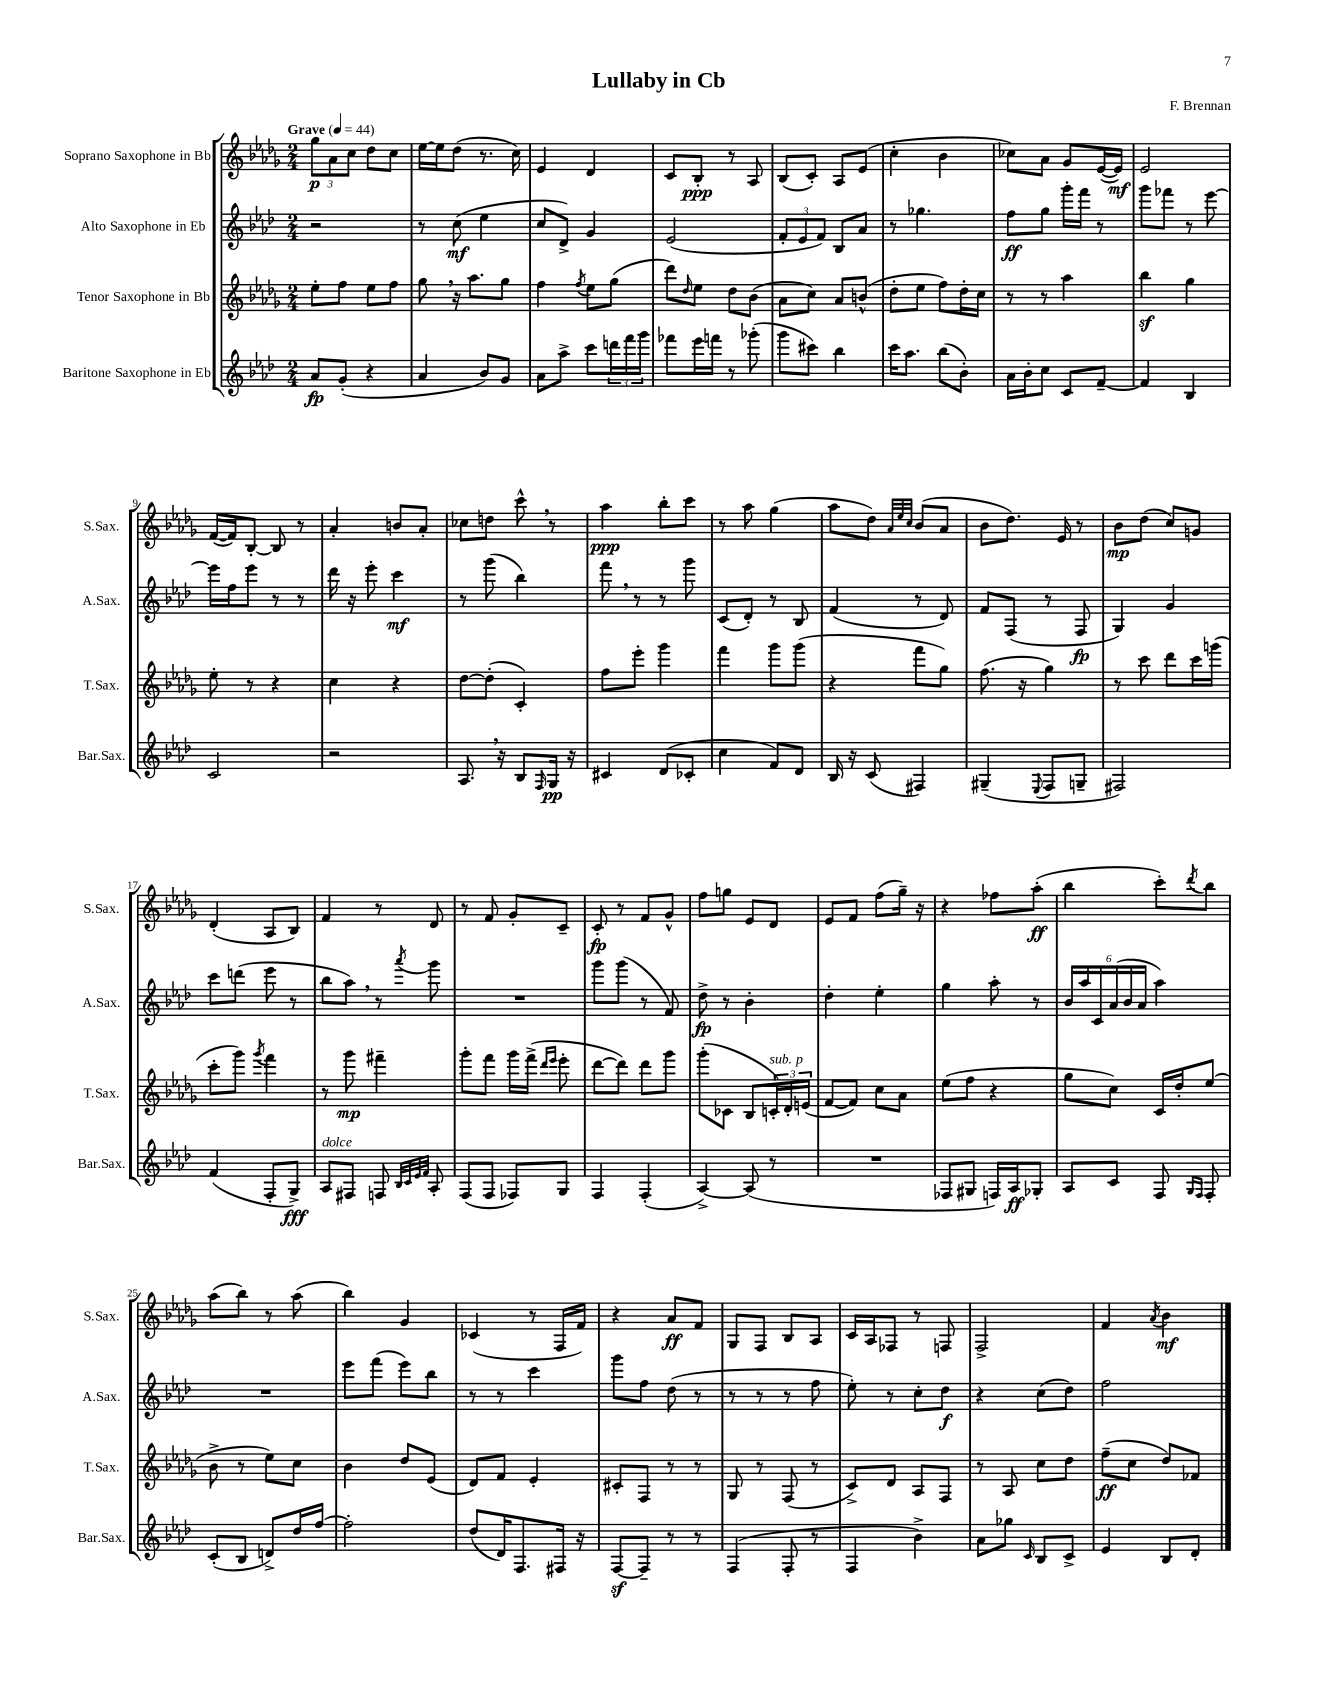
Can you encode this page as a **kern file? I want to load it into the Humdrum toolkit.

**kern	**kern	**kern	**kern
*staff4	*staff3	*staff2	*staff1
*clefG2	*clefG2	*clefG2	*clefG2
*k[b-e-a-d-]	*k[b-e-a-d-g-]	*k[b-e-a-d-]	*k[b-e-a-d-g-]
*M2/4	*M2/4	*M2/4	*M2/4
*MM44	*MM44	*MM44	*MM44
8a-	8ee-'	2r	12gg-
.	.	.	12a-
(8g'	8ff	.	.
.	.	.	12cc
4r	8ee-	.	8dd-
.	8ff	.	8cc
=	=	=	=
4a-	8gg-	8r	[16ee-
.	.	.	16ee-]
.	16r	(8cc	(8dd-
.	8.aa-	.	.
8b-)	.	4ee-	8.r
8g	8gg-	.	.
.	.	.	16cc)
=	=	=	=
8a-	4ff	8cc	4e-
8aa-^	.	8d-^)	.
.	8qff	.	.
8ccc	8ee-	4g	4d-
24ddd	(8gg-	.	.
24fff	.	.	.
24ggg	.	.	.
=	=	=	=
8fff-	8ddd-)	(2e-	8c
.	16qqdd-	.	.
16eee-	8ee-	.	8B-'
16fff	.	.	.
8r	8dd-	.	8r
(8ggg-'	(8b-	.	8A-
=	=	=	=
8ggg	8a-	12f'	(8B-
.	.	12e-	.
8ccc#)	8cc)	.	8c')
.	.	12f)	.
4bb-	8a-	8B-	8A-
.	(8b^^	8a-	(8e-
=	=	=	=
16ccc	8dd-'	8r	4cc'
8.aa-	.	.	.
.	8ee-	4.gg-	.
(8bb-	8ff)	.	4b-
8b-')	16dd-'	.	.
.	16cc	.	.
=	=	=	=
16a-	8r	8ff	8cc-)
16b-'	.	.	.
8cc	8r	8gg	8a-
8c	4aa-	16ggg'	8g-
.	.	16fff	.
[8f~	.	8r	([16e-
.	.	.	16e-])
=	=	=	=
4f]	4bb-	8ggg	2e-
.	.	8fff-	.
4B-	4gg-	8r	.
.	.	[8eee-	.
=	=	=	=
2c	8ee-'	16eee-]	([16f
.	.	16ff	16f])
.	8r	8eee-	[8B-'
.	4r	8r	8B-]
.	.	8r	8r
=	=	=	=
2r	4cc	16ddd-	4a-'
.	.	16r	.
.	.	8eee-'	.
.	4r	4ccc	8b
.	.	.	8a-'
=	=	=	=
8.A-	[8dd-	8r	8cc-
.	(8dd-']	(8ggg	8dd
16r	.	.	.
8B-	4c')	4bb-)	8ccc^^
16qqF	.	.	.
16G	.	.	8r
16r	.	.	.
=	=	=	=
4c#	8ff	8fff	4aa-
.	8eee-'	8r	.
(8d-	4ggg-	8r	8bb-'
8c-'	.	8ggg	8ccc
=	=	=	=
4cc	4fff	(8c	8r
.	.	8d-')	8aa-
8f)	8ggg-	8r	(4gg-
8d-	(8ggg-	8B-	.
=	=	=	=
16B-	4r	(4f	8aa-
16r	.	.	.
(8c	.	.	8dd-)
.	.	.	32qqa-
.	.	.	32qqee-
.	.	.	32qqcc
4F#)	8fff	8r	(8b-
.	8gg-)	8d-)	8a-
=	=	=	=
(4G#~	(8.ff	8f	8b-
.	.	(8F	8.dd-)
.	16r	.	.
8qqE-	.	.	.
8F	4gg-)	8r	.
.	.	.	16e-
8G~	.	8F	8r
=	=	=	=
2F#)	8r	4G)	8b-
.	8ccc	.	(8dd-
.	8ddd-	4g	8cc)
.	16ccc	.	8g
.	(16ggg	.	.
=	=	=	=
(4f	8ccc'	8ccc	(4d-'
.	8ggg-)	(8ddd	.
.	8qggg-	.	.
8F'	4fff	8eee-	8A-
8G^)	.	8r	8B-)
=	=	=	=
8A-	8r	8bb-	4f
8F#	8ggg-	8aa-)	.
8F	4fff#~	8r	8r
32qqB-	.	.	.
32qqc	.	.	.
32qqe-	.	.	.
32qqf	.	8qaaa-	.
8A-'	.	8ggg	8d-
=	=	=	=
(8F	8ggg-'	2r	8r
8F	8fff	.	8f
8F-)	16ggg-	.	8g-'
.	(16fff^	.	.
.	16qqddd-	.	.
.	16qqeee-	.	.
8G	8eee-'	.	8c~
=	=	=	=
4F	[8ddd-	8ggg	8c'
.	8ddd-])	(8ggg	8r
(4F'	8ddd-	8r	8f
.	8ggg-	8f)	8g-^^
=	=	=	=
[4A-^)	(8ggg-'	8dd-^	8ff
.	8c-	8r	8gg
(8A-]	8B-	4b-'	8e-
8r	24c')	.	8d-
.	24d-'	.	.
.	(24e	.	.
=	=	=	=
2r	[8f	4dd-'	8e-
.	8f])	.	8f
.	8cc	4ee-'	(8ff
.	8a-	.	16gg-~)
.	.	.	16r
=	=	=	=
8F-	(8ee-	4gg	4r
8G#	8ff	.	.
16F)	4r	8aa-'	8ff-
16A-	.	.	.
8G-'	.	8r	(8aa-'
=	=	=	=
8A-	8gg-	24b-	4bb-
.	.	24aa-	.
.	.	24c	.
8c	8cc)	(24a-	.
.	.	24b-	.
.	.	24a-	.
8F	16c	4aa-)	8ccc')
.	16dd-'	.	.
16qqG	.	.	.
16qqF	.	.	8qddd-
8F'	(8ee-	.	8bb-
=	=	=	=
(8c'	8b-^	2r	(8aa-
8B-	8r	.	8bb-)
8d^)	8ee-)	.	8r
16dd-	8cc	.	(8aa-
[16ff	.	.	.
=	=	=	=
2ff']	4b-	8eee-	4bb-)
.	.	(8fff	.
.	8dd-	8eee-)	4g-
.	(8e-	8bb-	.
=	=	=	=
(8dd-	8d-)	8r	(4c-
16d-)	8f	8r	.
8.F	.	.	.
.	4e-'	4ccc	8r
16F#	.	.	16F
16r	.	.	16f)
=	=	=	=
[8F	8c#'	8ggg	4r
8F~]	8F	8ff	.
8r	8r	(8dd-	8a-
8r	8r	8r	8f
=	=	=	=
(4F	8G-	8r	8G-
.	8r	8r	8F
8F'	(8F	8r	8B-
8r	8r	8ff	8A-
=	=	=	=
4F	8c^)	8ee-')	16c
.	.	.	16A-
.	8d-	8r	8F-
4b-^)	8A-	8cc'	8r
.	8F	8dd-	8F
=	=	=	=
8a-	8r	4r	2F^
8gg-	8A-	.	.
16qqc	.	.	.
8B-	8cc	(8cc	.
8c^	8dd-	8dd-)	.
=	=	=	=
4e-	(8ff~	2ff	4f
.	8cc	.	.
.	.	.	8qa-
8B-	8dd-)	.	4b-
8d-'	8f-	.	.
==	==	==	==
*-	*-	*-	*-
